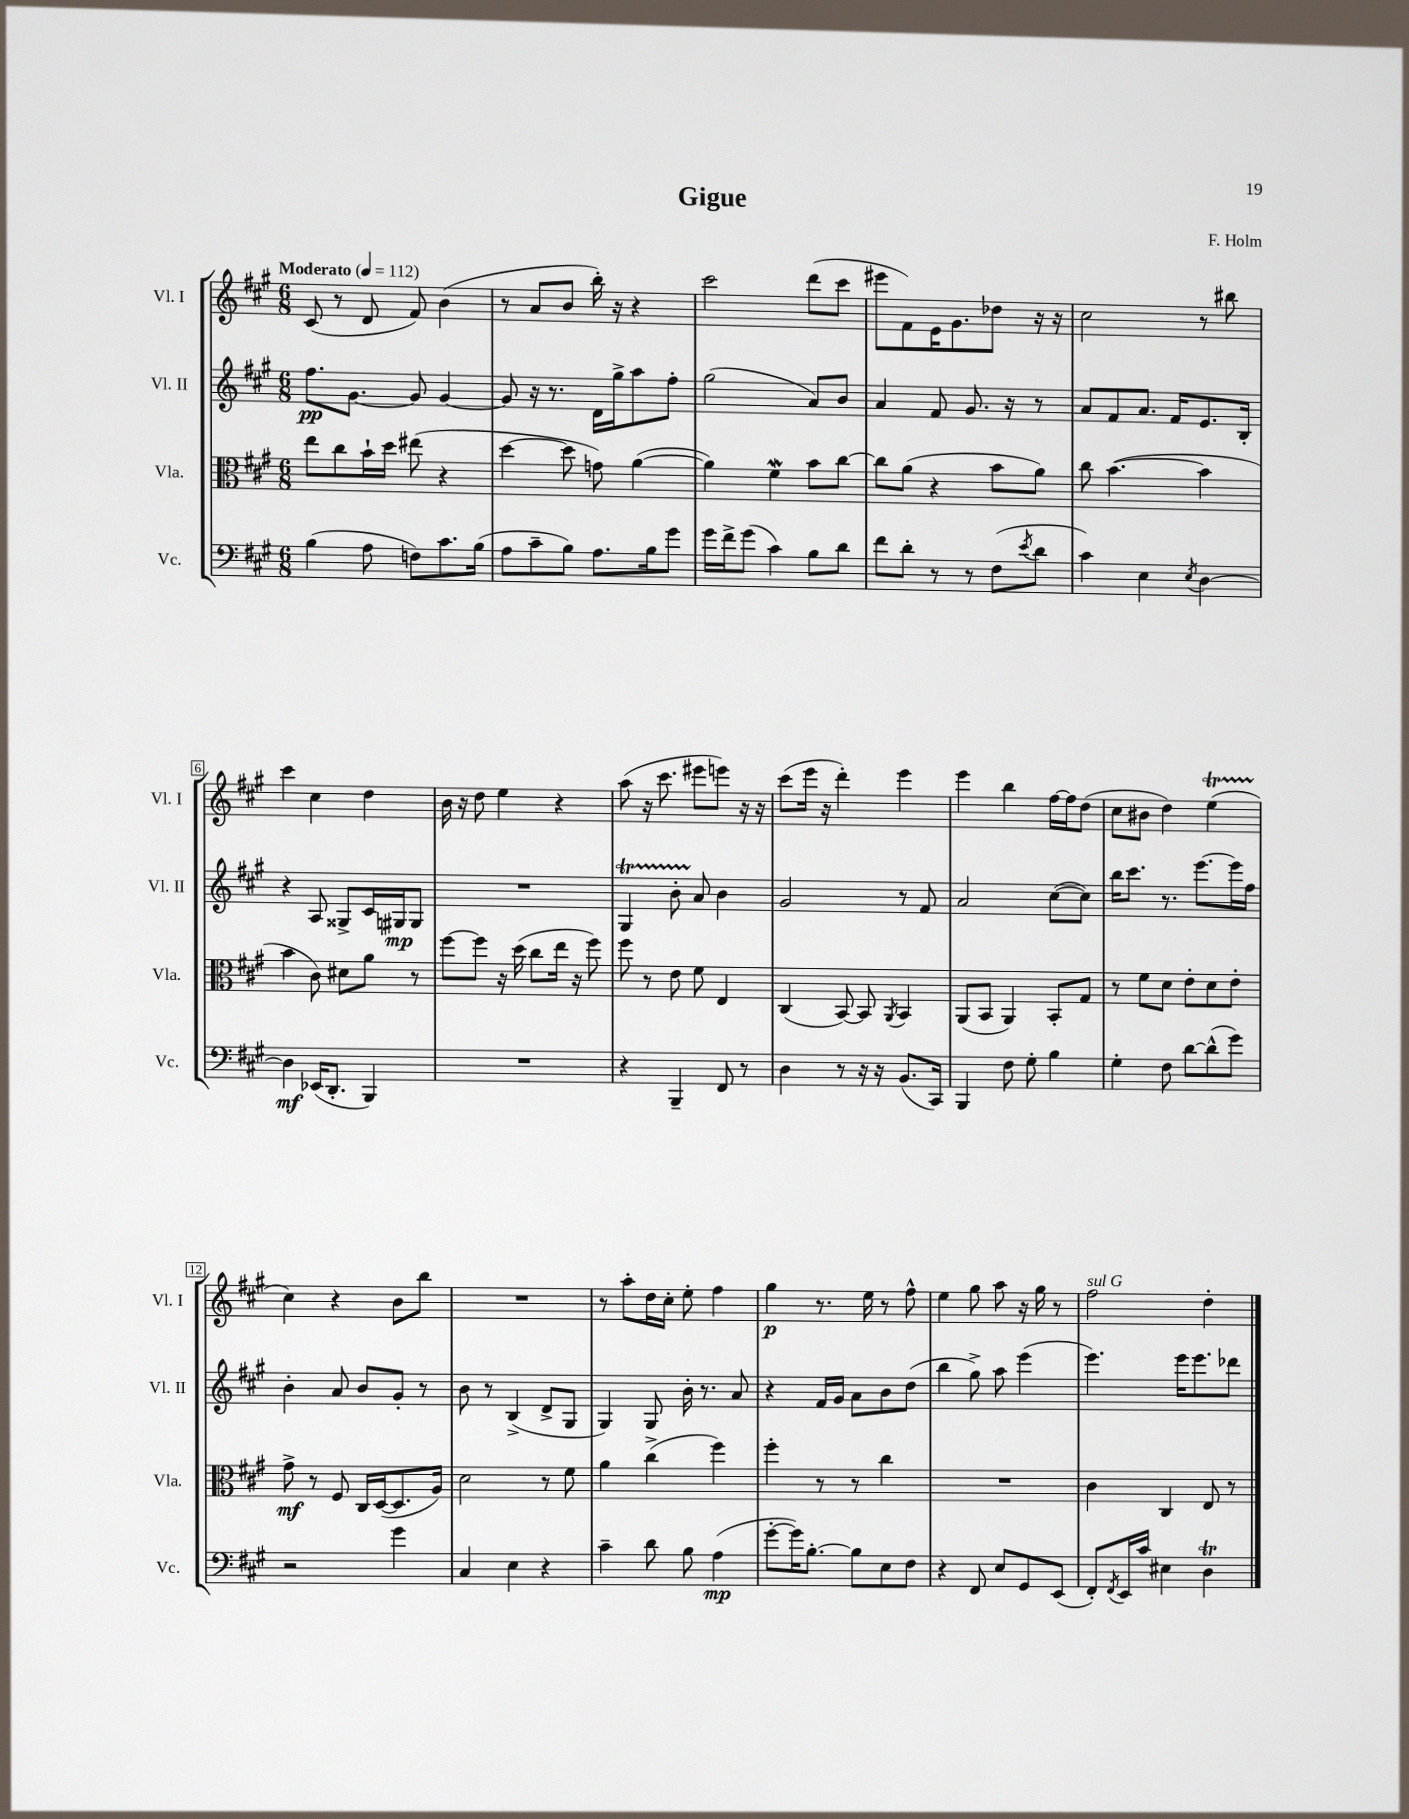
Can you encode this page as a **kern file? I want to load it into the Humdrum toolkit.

**kern	**kern	**kern	**kern
*staff4	*staff3	*staff2	*staff1
*clefF4	*clefC3	*clefG2	*clefG2
*k[f#c#g#]	*k[f#c#g#]	*k[f#c#g#]	*k[f#c#g#]
*M6/8	*M6/8	*M6/8	*M6/8
*MM112	*MM112	*MM112	*MM112
(4B	8ee	8.ff#	(8c#
.	8cc#	.	8r
.	.	[8.g#	.
8A	16b`	.	8d
.	16dd	.	.
8F)	(8ee#	8g#]	8f#)
8.c#	4r	[4g#	(4b
(16B	.	.	.
=	=	=	=
8A	[4dd	8g#]	8r
8c#~	.	16r	8a
.	.	8.r	.
8B)	8dd]	.	8b
8.A	8g)	16d	16bb')
.	.	16gg#^	16r
.	([4a	8aa	4r
16B	.	.	.
8g#	.	8ff#'	.
=	=	=	=
16g#	4a])	(2gg#	2ccc#
16f#^	.	.	.
(8g#	.	.	.
4c#)	4f#	.	.
8B	8b	8a)	(8ddd
8d	[8cc#	8b	8ccc#
=	=	=	=
8f#	8cc#]	4a	8eee#
8d'	(8a	.	8f#)
8r	4r	8f#	16e
.	.	.	8.g#
8r	.	8.g#	.
(8F#	8b	.	8dd-
.	.	16r	.
8qe	.	.	.
8d	8a)	8r	16r
.	.	.	16r
=	=	=	=
4c#)	8cc#	8a	2cc#
.	([4.b	8f#	.
4E	.	8.a	.
.	.	16f#	.
8qE	.	.	.
[4D	4b]	8.e	8r
.	.	.	8bb#
.	.	16B'	.
=	=	=	=
4D]	4b	4r	4ccc#
(16EE-	8c#)	8A	4cc#
8.DD'	.	.	.
.	8d#	8G##^	.
4BBB)	8a	16c#	4dd
.	.	16G#	.
.	8r	8G#	.
=	=	=	=
2.r	[8ff#	2.r	16b
.	.	.	16r
.	8ff#]	.	8dd
.	16r	.	4ee
.	(16dd	.	.
.	8cc#	.	.
.	16ee	.	4r
.	16r	.	.
.	8ff#)	.	.
=	=	=	=
4r	8ff#	4G#	(8aa
.	8r	.	16r
.	.	.	8.ccc#
4BBB~	8e	8b'	.
.	8f#	8a	8eee#
8FF#	4E	4b	8eee)
8r	.	.	16r
.	.	.	16r
=	=	=	=
4D	(4C#	2g#	(8ccc#
.	.	.	16eee
.	.	.	16r
8r	[8BB)	.	4ddd')
16r	8BB]	.	.
16r	.	.	.
.	8qAA	.	.
(8.BB	4BB	8r	4eee
.	.	8f#	.
16CC#)	.	.	.
=	=	=	=
4BBB	(8AA	2a	4eee
.	8BB	.	.
8F#	4AA)	.	4bb
8G#'	.	.	.
4B	8BB'	([8cc#	[16ff#
.	.	.	16ff#]
.	8G#	8cc#])	(8dd
=	=	=	=
4G#'	8r	16bb	8cc#
.	.	8.ccc#	.
.	8f#	.	8b#
8F#	8d	8.r	4dd)
[8d	8e'	.	.
.	.	[8.eee	.
(8d^^]	8d	.	(4ee
8g#)	8e'	16eee]	.
.	.	16ff#	.
=	=	=	=
2r	8g#^	4b'	4cc#)
.	8r	.	.
.	8F#	8a	4r
.	16C#	8b	.
.	([16D	.	.
4g#	8.D]	8g#'	8b
.	.	8r	8bb
.	16A)	.	.
=	=	=	=
4C#	2d	8b	2.r
.	.	8r	.
4E	.	(4B^	.
4r	8r	8d^	.
.	8f#	8G#	.
=	=	=	=
4c#~	4a	4G#)	8r
.	.	.	8aa'
8d	(4cc#^	8G#	16dd
.	.	.	16cc#'
8B	.	16b'	8ee'
.	.	8.r	.
(4A	4ff#)	.	4ff#
.	.	8a	.
=	=	=	=
[8g#'	4ff#'	4r	4gg#
16g#])	.	.	.
[8.B'	.	.	.
.	8r	16f#	8.r
.	.	16g#	.
8B]	8r	8a	.
.	.	.	16ee
8E	4cc#	8b	8r
8F#	.	(8dd	8ff#^^
=	=	=	=
4r	2.r	4bb	4ee
8FF#	.	8gg#^)	8gg#
8E	.	8aa	8aa
8GG#	.	(4eee	16r
.	.	.	16gg#
(8EE	.	.	8r
=	=	=	=
8FF#')	4c#	4.eee)	2ff#
8qFF#	.	.	.
16EE	.	.	.
16c#	.	.	.
4E#	4C#	.	.
.	.	16eee	.
.	.	8.eee	.
4D	8E	.	4dd'
.	8r	8ddd-	.
==	==	==	==
*-	*-	*-	*-
